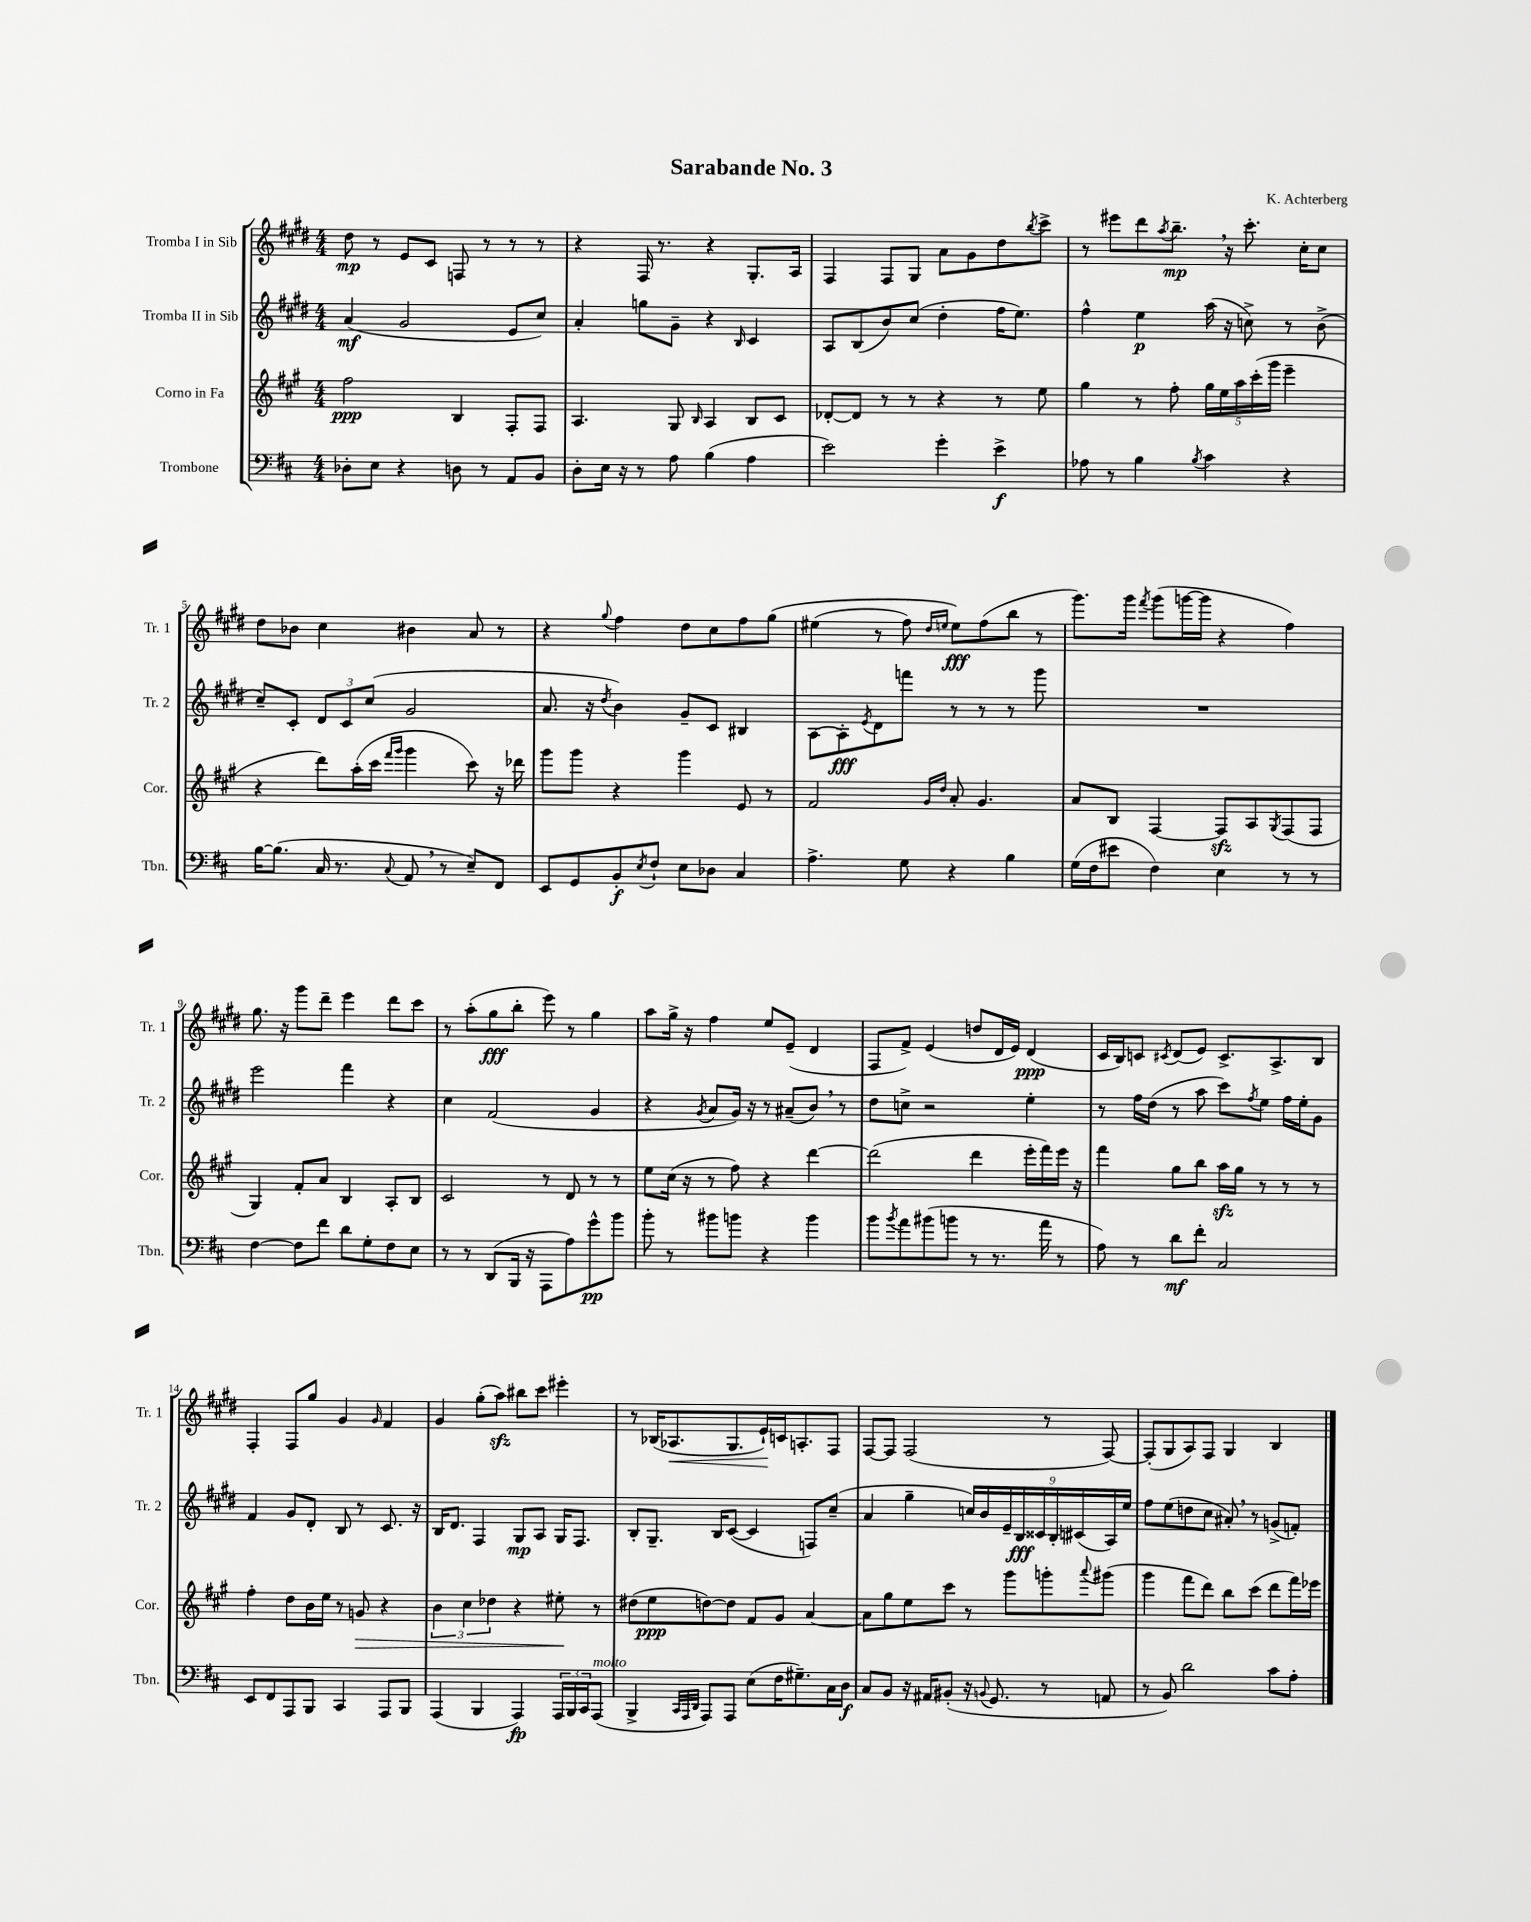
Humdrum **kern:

**kern	**kern	**kern	**kern
*staff4	*staff3	*staff2	*staff1
*clefF4	*clefG2	*clefG2	*clefG2
*k[f#c#]	*k[f#c#g#]	*k[f#c#g#d#]	*k[f#c#g#d#]
*M4/4	*M4/4	*M4/4	*M4/4
8D-'	2ff#	(4a	8dd#
8E	.	.	8r
4r	.	2g#	8e
.	.	.	8c#
8D	4B	.	8F
8r	.	.	8r
8AA	8F#'	8e	8r
8BB	8F#	8cc#)	8r
=	=	=	=
8D'	4.A	4a'	4r
16E	.	.	.
16r	.	.	.
8r	.	8gg	16F#
.	.	.	8.r
8A	8G#	8g#~	.
.	16qqB	.	.
(4B	4A	4r	4r
.	.	16qqB	.
4A	8B	4c#	8.G#'
.	8c#	.	.
.	.	.	16A
=	=	=	=
2e)	[8d-'	8A	4F#
.	8d-]	(8B	.
.	8r	8b)	8F#
.	8r	(8cc#	8G#
4g'	4r	4dd#'	8a
.	.	.	8g#
4e^	8r	16ff#	8dd#
.	.	8.ee)	.
.	.	.	8qbb
.	8ee	.	8ccc#^
=	=	=	=
8A-	4gg#	4ff#^^	8r
8r	.	.	8eee#
4B	8r	4ee	8ddd#
.	.	.	8qaa
.	8ff#'	.	8.bb~
8qB	.	.	.
4c#	20gg#	(16aa	.
.	20ee	.	.
.	.	16r	16r
.	20aa	.	.
.	.	8cc^)	8.ccc#'
.	(20ccc#'	.	.
.	20ggg#	.	.
4r	4eee~	8r	.
.	.	.	16cc#'
.	.	(8b^	8cc#
=	=	=	=
[16B	4r	8cc#~)	8dd#
(8.B]	.	.	.
.	.	8c#'	8b-
16C#	8ddd)	12d#	4cc#
8.r	.	.	.
.	.	12c#	.
.	(16aa'	.	.
.	.	(12cc#	.
.	16ccc#	.	.
.	16qqfff#	.	.
8qqC#	16qqggg#	.	.
8AA	4ggg#	2g#	4b#
8r	.	.	.
8E~)	8ccc#)	.	8a
8FF#	16r	.	8r
.	16ddd-	.	.
=	=	=	=
8EE	8ggg#	8.a	4r
8GG	8ggg#	.	.
.	.	16r	.
.	.	8qdd#	8qqgg#
8BB'	4r	4b)	4ff#
8qE	.	.	.
8F#`	.	.	.
8E	4ggg#	8g#~	8dd#
8D-	.	8c#	8cc#
4C#	8e	4B#	8ff#
.	8r	.	&(8gg#
=	=	=	=
4.A^	2f#	[8A	(4ee#
.	.	8A']	.
.	.	8qe	.
.	.	8d#	8r
8G	.	8fff	8ff#)
.	16qqg#	.	16qqdd#
.	16qqdd	.	16qqee
4r	8a'	8r	8ee&)
.	4.g#	8r	(8ff#
4B	.	8r	8bb
.	.	8ggg#	8r
=	=	=	=
(16G	8a	1r	8.ggg#)
16F#	.	.	.
8e#	8B	.	.
.	.	.	16ggg#
.	.	.	8qfff#
4F#)	[4F#	.	(8ggg#
.	.	.	[16ggg
.	.	.	16ggg]
4E	8F#]	.	4r
.	8A	.	.
.	8qG#	.	.
8r	(8F#	.	4ff#)
8r	8F#	.	.
=	=	=	=
[4F#	4G#)	2eee	8.gg#
.	.	.	16r
8F#]	8f#'	.	8ggg#
8f#	8a	.	8ddd#~
8d	4B	4fff#	4eee
8G'	.	.	.
8F#	8A'	4r	8ddd#
8E	8B	.	8ccc#
=	=	=	=
8r	2c#	4cc#	8r
8r	.	.	(8aa'
(8DD	.	(2f#	8gg#
16BBB	.	.	8bb'
16r	.	.	.
8AAA	8r	.	8eee)
8A)	8d	.	8r
8g^^	8r	4g#	4gg#
8b	8r	.	.
=	=	=	=
8b'	8ee	4r	8aa
8r	(16cc#	.	16gg#^
.	16r	.	16r
.	.	8qg#	.
8b#	8r	8a	4ff#
8b	8ff#)	16g#)	.
.	.	16r	.
4r	4r	8r	8ee
.	.	(8a#~	(8e~
4b	[4ddd	8b)	4d#
.	.	8r	.
=	=	=	=
8b	(2ddd]	8dd#	8F#
8qb	.	.	.
8a	.	8cc^	8f#^)
(8b#	.	2r	(4e
8b	.	.	.
8r	4ddd	.	8dd
8.r	.	.	16d#
.	.	.	16e)
.	16eee'	4ee'	(4d#
16a	16fff#)	.	.
8r	16eee	.	.
.	16r	.	.
=	=	=	=
8A)	4fff#	8r	16c#
.	.	.	16B)
8r	.	16ff#	8c
.	.	(16dd#	.
.	.	.	8qc#
8d	8gg#	8r	(8d#
8f#'	8bb	8aa	8e)
2C#	16aa	8ccc#)	8.c#^
.	16gg#	.	.
.	.	8qff#	.
.	8r	8ee	.
.	.	.	8.A^
.	8r	16ff#	.
.	.	16ee'	.
.	8r	8g#	8B
=	=	=	=
8EE	4ff#'	4f#	4F#'
8FF#	.	.	.
8AAA	8dd	8g#	8F#
8BBB	16b	8d#'	8gg#
.	16ee	.	.
4CC#	8r	8B	4g#
.	8g	8r	.
.	.	.	16qqg#
8AAA	4r	8.c#	4f#
8BBB	.	.	.
.	.	16r	.
=	=	=	=
(4AAA	6b	16B	4g#
.	.	8.d#	.
.	6cc#	.	.
4BBB	.	4F#	(8gg#'
.	6dd-	.	.
.	.	.	8aa)
4AAA)	4r	8G#	8bb#
.	.	8A	8ccc#
24AAA	8ee#'	16G#	4eee#'
24BBB	.	.	.
.	.	8.F#	.
24CC#	.	.	.
(8AAA	8r	.	.
=	=	=	=
4BBB^	(8dd#	8B'	8r
.	8ee	8.G#~	(16B-
.	.	.	8.A-
32qqCC#	.	.	.
32qqAAA	.	.	.
32qqDD	.	.	.
8AAA)	[8dd)	.	.
.	.	16B	.
8AAA	8dd]	([8c#	8.G#
(8E	8f#	4c#]	.
.	.	.	16e`)
16F#	8g#	.	16c
8.G#~)	.	.	8.A'
.	[4a	8F)	.
16C#	.	(8cc#~	8F#
16D	.	.	.
=	=	=	=
8C#	8a]	4a	[8F#
8BB	8gg#	.	8F#]
16r	8ee	4gg#~	(2F#
16AA#	.	.	.
(8BB#'	8ccc#	.	.
16r	8r	18cc)	.
.	.	18b	.
8qqBB	.	.	.
8.GG	.	.	.
.	.	18e~	.
.	8ggg#	.	.
.	.	18B	.
.	.	18c##	.
8r	8ggg'	.	8r
.	.	18B'	.
.	.	(18c#	.
.	8qqaaa	.	.
8AA	(8ggg#	.	[8F#)
.	.	18A)	.
.	.	18ee	.
=	=	=	=
8r	4ggg#	8ff#	(8F#']
8BB)	.	(8ee	8G#
2d	8fff#	8dd	8A)
.	8ddd)	8cc#	8F#
.	8bb	8a#')	4G#
.	(8ccc#	8r	.
8c#	8ddd	(8g^	4B
8A'	16fff#)	8f')	.
.	16eee-	.	.
==	==	==	==
*-	*-	*-	*-
